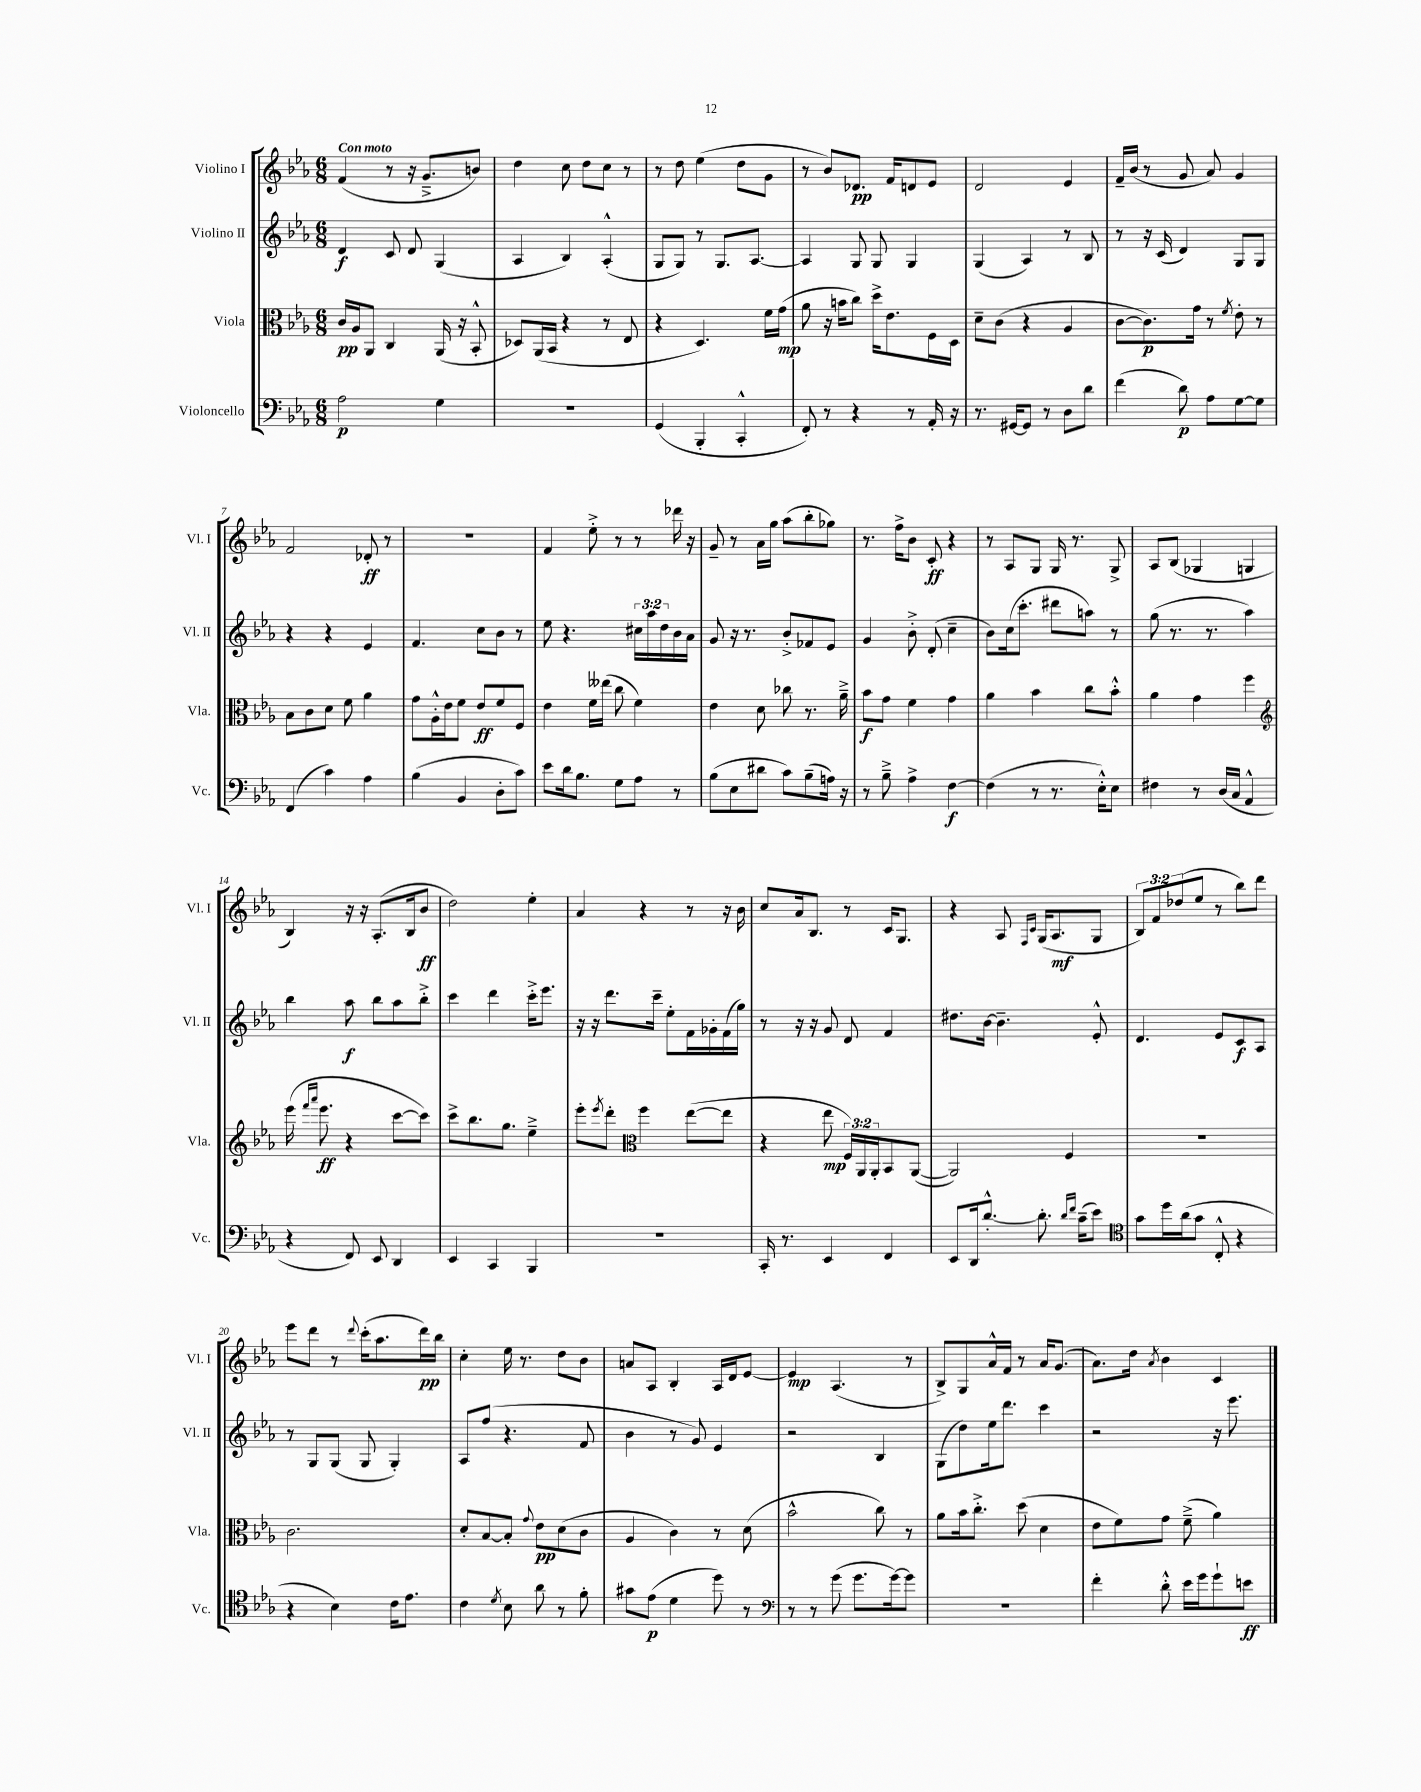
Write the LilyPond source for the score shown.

<<
\new StaffGroup <<
\new Staff = "s0" \with { instrumentName = "Violino I" shortInstrumentName = "Vl. I" } {
    \clef treble \key ees \major \numericTimeSignature \time 6/8 \override Staff.TupletNumber.text = #tuplet-number::calc-fraction-text \tempo "Con moto"
    f'4( r8 r16 g'8.---> b'8) |
    d''4 c''8 d''8 c''8 r8 |
    r8 d''8 ees''4( d''8 g'8 |
    r8 bes'8) des'8.\pp f'16 d'8 ees'8 |
    d'2 ees'4 |
    f'16-- bes'16( r8 g'8 aes'8) g'4 |
    f'2 des'8-.\ff r8 |
    R2. |
    f'4 ees''8-.-> r8 r8 des'''16 r16 |
    g'8-- r8 aes'16 g''16 aes''8( bes''8-. ges''8) |
    r8. f''16-> bes'8 c'8-.\ff r4 |
    r8 aes8 g8 g16 r8. g8-> |
    aes8 bes8( ges4 g4 |
    bes4) r16 r16 aes8.-.( bes16 bes'8\ff |
    d''2) ees''4-. |
    aes'4 r4 r8 r16 bes'16 |
    c''8 aes'16 bes8. r8 c'16 g8. |
    r4 aes8 \grace { f16 c'16 } g16( aes8.\mf g8 |
    \tuplet 3/2 { bes8) f'8 des''8( } ees''8 r8 bes''8) d'''8 |
    ees'''8 d'''8 r8 \appoggiatura { d'''8 } c'''16-.( aes''8. d'''16\pp) bes''16 |
    c''4-. ees''16 r8. d''8 bes'8 |
    a'8 aes8 bes4-. aes16 d'16 ees'8~ |
    ees'4\mp aes4.( r8 |
    bes8->) g8 aes'16-^ f'16 r8 aes'16 g'8.( |
    aes'8.) d''16 \acciaccatura { aes'8 } bes'4 c'4 \bar "|." |
}
\new Staff = "s1" \with { instrumentName = "Violino II" shortInstrumentName = "Vl. II" } {
    \clef treble \key ees \major \numericTimeSignature \time 6/8 \override Staff.TupletNumber.text = #tuplet-number::calc-fraction-text
    d'4\f c'8 d'8 g4( |
    aes4 bes4) aes4-.-^( |
    g8 g8) r8 g8. aes8.~ |
    aes4 g8 g8 g4 |
    g4( aes4) r8 bes8 |
    r8 r16 c'16( d'4) g8 g8 |
    r4 r4 ees'4 |
    f'4. c''8 bes'8 r8 |
    ees''8 r4. \tuplet 3/2 { cis''16 aes''16 d''16 } bes'16 aes'16 |
    g'8 r16 r8. bes'8-.-> fes'8 ees'8 |
    g'4 bes'8-.-> d'8-.( c''4-- |
    bes'8) c''16( c'''8.-. dis'''8 a''8) r8 |
    g''8( r8. r8. aes''4) |
    bes''4 aes''8\f bes''8 aes''8 bes''8-.-> |
    c'''4 d'''4 c'''16-.-> ees'''8. |
    r16 r16 d'''8. c'''16-- ees''8-. f'16 ges'16-. f'16( g''16) |
    r8 r16 r16 g'8 d'8 f'4 |
    dis''8. bes'16~ bes'4.-- ees'8-.-^ |
    d'4. ees'8 c'8\f aes8 |
    r8 g8 g8( g8 g4-.) |
    aes8 f''8( r4. f'8 |
    bes'4 r8 g'8) ees'4 |
    r2 bes4 |
    g8( d''8) ees''16 d'''8. c'''4 |
    r2 r16 ees'''8. \bar "|." |
}
\new Staff = "s2" \with { instrumentName = "Viola" shortInstrumentName = "Vla." } {
    \clef alto \key ees \major \numericTimeSignature \time 6/8 \override Staff.TupletNumber.text = #tuplet-number::calc-fraction-text
    c'16\pp aes16 aes,8 c4 aes,16( r16 bes,8-.-^ |
    des8) aes,16( bes,16 r4 r8 ees8 |
    r4 d4.) f'16 g'16\mp( |
    aes'8 r16 b'16 c''8) d''16-> ees'8. f16 d16 |
    d'8-- c'8( r4 aes4 |
    c'8~ c'8.\p) g'16 r8 \acciaccatura { f'8 } ees'8-. r8 |
    bes8 c'8 d'8 f'8 aes'4 |
    g'8 aes16-.-^ ees'16 f'8 ees'8\ff f'8 f8 |
    ees'4 f'16 eeses''16( c''8 f'4) |
    ees'4 d'8 ces''8 r8. aes'16---> |
    bes'8\f g'8 f'4 g'4 |
    aes'4 bes'4 c''8 bes'8-.-^ |
    aes'4 g'4 f''4 |
    \clef treble ees'''16( \grace { f'''16 aes'''16 } ees'''8.\ff r4 c'''8~ c'''8) |
    c'''8-> bes''8. g''8. ees''4---> |
    ees'''8-. \acciaccatura { ees'''8 } d'''8-. \clef alto f''4 ees''8~( ees''8 |
    r4 ees''8\mp \tuplet 3/2 { f16) aes,16 aes,16-. } bes,8 aes,8~( |
    aes,2) f4 |
    R2. |
    c'2. |
    d'8-. bes8~ bes8-. \appoggiatura { g'8 } ees'8\pp d'8( c'8 |
    aes4 c'4) r8 d'8( |
    bes'2-^ c''8) r8 |
    aes'8 bes'16 c''8.-.-> d''8( d'4 |
    ees'8 f'8) g'8 f'8--->( aes'4) \bar "|." |
}
\new Staff = "s3" \with { instrumentName = "Violoncello" shortInstrumentName = "Vc." } {
    \clef bass \key ees \major \numericTimeSignature \time 6/8
    aes2\p g4 |
    R2. |
    g,4( bes,,4-. c,4-.-^ |
    f,8-.) r8 r4 r8 aes,16-. r16 |
    r8. gis,16~ gis,8 r8 d8 d'8 |
    f'4( d'8\p) aes8 g8~ g8 |
    f,4( c'4) aes4 |
    bes4( bes,4 d8-. c'8) |
    ees'8 d'16 bes8. g8 aes8 r8 |
    bes8( ees8 dis'8 c'8) bes8--( a16) r16 |
    r8 bes8---> aes4-> f4~\f |
    f4( r8 r8. ees16-.-^) ees8 |
    fis4 r8 d16( c16 aes,4-^ |
    r4 f,8) ees,8 d,4 |
    ees,4 c,4 bes,,4 |
    R2. |
    c,16-. r8. ees,4 f,4 |
    ees,8 d,16 d'8.~-.-^ d'8.-. \grace { d'16 f'16 } c'16--( ees'8) |
    \clef tenor g'8 d''16 aes'16( g'8 c8-.-^ r4 |
    r4 bes4) c'16 ees'8. |
    c'4 \acciaccatura { d'8 } bes8 aes'8 r8 f'8-. |
    gis'8 ees'8\p( d'4 d''8) r8 |
    \clef bass r8 r8 g'8( g'8. g'16~) g'8 |
    R2. |
    f'4-. d'8-.-^ ees'16 g'16 g'8-! e'8\ff \bar "|." |
}
>>
>>
